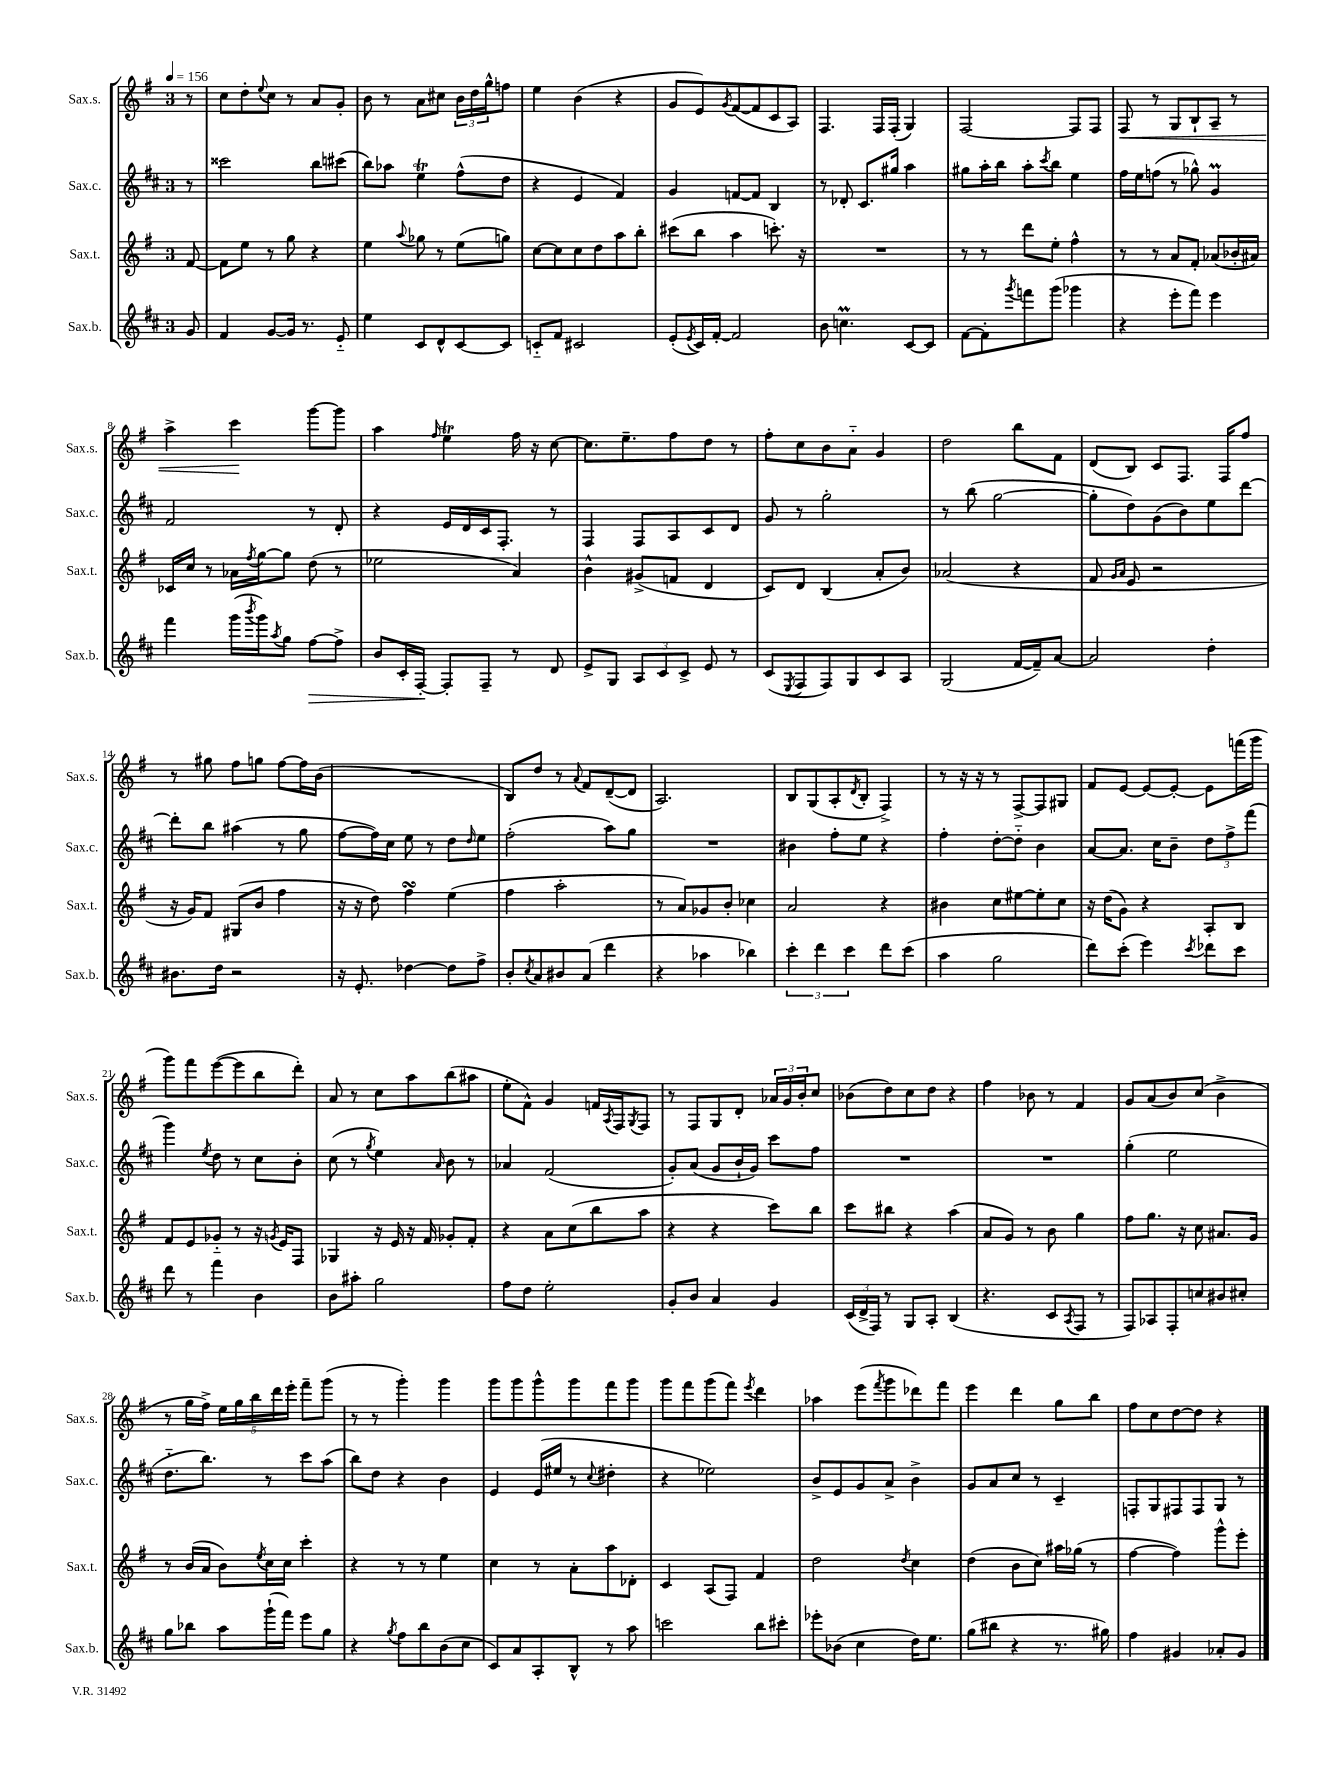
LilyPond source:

<<
\new StaffGroup <<
\new Staff = "s0" \with { instrumentName = "Sax.s." shortInstrumentName = "Sax.s." } {
    \clef treble \key g \major \once \override Staff.TimeSignature.style = #'single-digit \time 3/4 \partial 8 \tempo 4 = 156
    r8 |
    c''8 d''8-. \appoggiatura { e''8 } c''8 r8 a'8 g'8-. |
    b'8 r8 a'8 cis''8 \tuplet 3/2 { b'16 d''16 g''16-^ } f''8 |
    e''4 b'4( r4 |
    g'8 e'8) \acciaccatura { g'8 } fis'8~( fis'8 c'8 a8) |
    fis4. fis16 fis16-.( g4) |
    fis2~ fis8 fis8 |
    fis8\< r8 g8 b8-! a8-- r8 |
    a''4-> c'''4\! g'''8~ g'''8 |
    a''4 \grace { fis''16 } e''4\trill fis''16 r16 c''8~ |
    c''8. e''8.-- fis''8 d''8 r8 |
    fis''8-. c''8 b'8 a'8-_ g'4 |
    d''2 b''8 fis'8 |
    d'8( b8) c'8 fis8. fis16 fis''8 |
    r8 gis''8 fis''8 g''8 fis''8~ fis''16 b'16( |
    R2. |
    b8) d''8 r8 \appoggiatura { a'8 } fis'8 d'8~--( d'8 |
    a2.) |
    b8 g8( a8-. \acciaccatura { d'8 } b8-. fis4->) |
    r8 r16 r16 r8 fis8~-> fis8 gis8 |
    fis'8 e'8~ e'8~ e'8~-. e'8 f'''16( g'''16 |
    g'''8) fis'''8 e'''8~( e'''8 b''8 d'''8-.) |
    a'8 r8 c''8 a''8 b''8( ais''8 |
    e''8-. fis'8-^) g'4 f'16 \acciaccatura { a8 } fis16 \acciaccatura { g8 } fis8 |
    r8 fis8 g8 d'8-. \tuplet 3/2 { aes'16 g'16 b'16-. } c''8 |
    bes'8( d''8) c''8 d''8 r4 |
    fis''4 bes'8 r8 fis'4 |
    g'8 a'8( b'8) c''8( b'4-> |
    r8 g''16 fis''16->) \tuplet 5/4 { e''16 g''16 b''16 d'''16 e'''16-. } fis'''8-- g'''8( |
    r8 r8 g'''4-.) g'''4 |
    g'''8 g'''8 g'''8-^ g'''8 fis'''8 g'''8 |
    g'''8 fis'''8 g'''8( fis'''8) \acciaccatura { e'''8 } d'''4 |
    aes''4 e'''8( \acciaccatura { fis'''8 } g'''8 des'''8) fis'''8 |
    e'''4 d'''4 g''8 b''8 |
    fis''8 c''8 d''8~ d''8 r4 \bar "|." |
}
\new Staff = "s1" \with { instrumentName = "Sax.c." shortInstrumentName = "Sax.c." } {
    \clef treble \key d \major \once \override Staff.TimeSignature.style = #'single-digit \time 3/4 \partial 8
    r8 |
    cisis'''2 b''8 cis'''8( |
    b''8) aes''8 e''4\trill fis''8-^( d''8 |
    r4 e'4 fis'4) |
    g'4 f'8~ f'8 b4 |
    r8 des'8-. cis'8. gis''16 a''4 |
    gis''8 a''16-. b''16 a''8-. \acciaccatura { cis'''8 } b''8 e''4 |
    fis''16 e''16 f''8( r8 ges''8-^) g'4\prall |
    fis'2 r8 d'8-. |
    r4 e'16 d'16 cis'16 fis8.-. r8 |
    fis4 fis8 a8 cis'8 d'8 |
    g'8 r8 g''2-. |
    r8 b''8( g''2~ |
    g''8-. d''8) g'8( b'8) e''8 d'''8~ |
    d'''8-. b''8 ais''4( r8 g''8 |
    fis''8~ fis''16) cis''16 e''8 r8 d''8 \grace { d''16 } e''8 |
    fis''2-.( a''8) g''8 |
    R2. |
    bis'4 fis''8-. e''8 r4 |
    fis''4-. d''8~-. d''8-_ b'4 |
    a'8~ a'8. cis''16 b'8-- \tuplet 3/2 { d''8 fis''8-> fis'''8( } |
    g'''4) \acciaccatura { e''8 } d''8 r8 cis''8 b'8-. |
    cis''8( r8 \acciaccatura { g''8 } e''4) \grace { a'16 } b'8 r8 |
    aes'4 fis'2( |
    g'8-.) a'8( g'8 b'16-! g'16) cis'''8 fis''8 |
    R2. |
    R2. |
    g''4-.( e''2 |
    d''8.-_ b''8.) r8 cis'''8 a''8( |
    b''8) d''8 r4 b'4 |
    e'4 e'16( eis''16 r8 \appoggiatura { cis''8 } dis''4-. |
    r4 ees''2) |
    b'8-> e'8 g'8 a'8-> b'4-> |
    g'8 a'8 cis''8 r8 cis'4-- |
    f8-. g8 fis8 fis8 g8 r8 \bar "|." |
}
\new Staff = "s2" \with { instrumentName = "Sax.t." shortInstrumentName = "Sax.t." } {
    \clef treble \key g \major \once \override Staff.TimeSignature.style = #'single-digit \time 3/4 \partial 8
    fis'8~ |
    fis'8 e''8 r8 g''8 r4 |
    e''4 \appoggiatura { a''8 } ges''8 r8 e''8( g''8) |
    c''8~ c''8 c''8 d''8 a''8 b''8-. |
    cis'''8( b''8 a''4 c'''8.-.) r16 |
    R2. |
    r8 r8 d'''8 e''8-. fis''4-^ |
    r8 r8 a'8 fis'8-. aes'8( bes'16-. ais'16) |
    ces'16 c''16 r8 aes'16 \acciaccatura { fis''8 } g''16~ g''8 d''8( r8 |
    ees''2 a'4) |
    b'4-^ gis'8->( f'8 d'4 |
    c'8) d'8 b4( a'8-. b'8) |
    aes'2( r4 |
    fis'8 \grace { g'16 a'16 } e'8 r2 |
    r16 g'16) fis'8 gis8( b'8 fis''4 |
    r16 r16 d''8) fis''4\turn e''4( |
    fis''4 a''2-. |
    r8 a'8) ges'8 b'8-. ces''4 |
    a'2 r4 |
    bis'4 c''8 eis''8~ eis''8-. c''8 |
    r16 d''16( g'8) r4 a8-. b8 |
    fis'8 e'8 ges'8-_ r8 r16 \acciaccatura { g'8 } e'16 fis8 |
    ges4 r16 e'16 r16 fis'16 ges'8-. fis'8-. |
    r4 a'8 c''8( b''8 a''8 |
    r4 r4 c'''8) b''8 |
    c'''8 bis''8 r4 a''4( |
    a'8 g'8) r8 b'8 g''4 |
    fis''8 g''8. r16 c''8 ais'8. g'16 |
    r8 b'16( a'16 b'8) \acciaccatura { e''8 } c''16 c''16 c'''4-. |
    r4 r8 r8 e''4 |
    c''4 r8 a'8-. a''8 des'8-. |
    c'4 a8( fis8) fis'4 |
    d''2 \acciaccatura { d''8 } c''4 |
    d''4( b'8 c''8) ais''16 ges''16( r8 |
    fis''4~ fis''4) g'''8-^ e'''8-. \bar "|." |
}
\new Staff = "s3" \with { instrumentName = "Sax.b." shortInstrumentName = "Sax.b." } {
    \clef treble \key d \major \once \override Staff.TimeSignature.style = #'single-digit \time 3/4 \partial 8
    g'8 |
    fis'4 g'8~ g'16 r8. e'8-_ |
    e''4 cis'8 d'8-^ cis'8~ cis'8 |
    c'8-_ fis'8 cis'2 |
    e'8-.( \acciaccatura { e'8 } cis'16) fis'16~-. fis'2 |
    b'8 c''4.\prall cis'8~ cis'8 |
    fis'8~ fis'8-. \acciaccatura { g'''8 } f'''8 g'''8( ges'''4 |
    r4 e'''8-. fis'''8) e'''4 |
    fis'''4 g'''16( \acciaccatura { b'''8 } g'''16) \acciaccatura { a''8 } g''8 fis''8~\> fis''8-> |
    b'8 cis'16-. fis16~-.\! fis8-. fis8-- r8 d'8 |
    e'8-> g8 \tuplet 3/2 { a8 cis'8 cis'8-> } e'8 r8 |
    cis'8( \acciaccatura { e8 } fis8 fis8) g8 cis'8 a8 |
    g2( fis'16~ fis'16--) a'8~ |
    a'2 d''4-. |
    bis'8. d''16 r2 |
    r16 e'8.-. des''4~ des''8 fis''8-> |
    b'8-. \acciaccatura { cis''8 } a'8 bis'8 a'8( d'''4 |
    r4 aes''4 bes''4) |
    \tuplet 3/2 { cis'''4-. d'''4 cis'''4 } d'''8 cis'''8( |
    a''4 g''2 |
    d'''8) cis'''8-.( e'''4) \acciaccatura { cis'''8 } des'''8 cis'''8 |
    d'''8 r8 fis'''4 b'4 |
    b'8 ais''8-. g''2 |
    fis''8 d''8 e''2-. |
    g'8-. b'8 a'4 g'4 |
    \tuplet 3/2 { cis'16( d'16-> fis16) } r8 g8 a8-. b4( |
    r4. cis'8 \acciaccatura { a8 } fis8 r8 |
    fis8) aes8 fis8-. c''8 bis'8 cis''8-. |
    g''8 bes''8 a''8 g'''16-!( fis'''16) e'''8 g''8 |
    r4 \acciaccatura { g''8 } fis''8 b''8 b'8( cis''8 |
    cis'8) a'8 a8-. b8-^ r8 a''8 |
    c'''2 b''8 cis'''8-. |
    ees'''8-. bes'8( cis''4 d''16) e''8. |
    g''8( bis''8 r4 r8. gis''16) |
    fis''4 gis'4 aes'8-. gis'8 \bar "|." |
}
>>
>>
